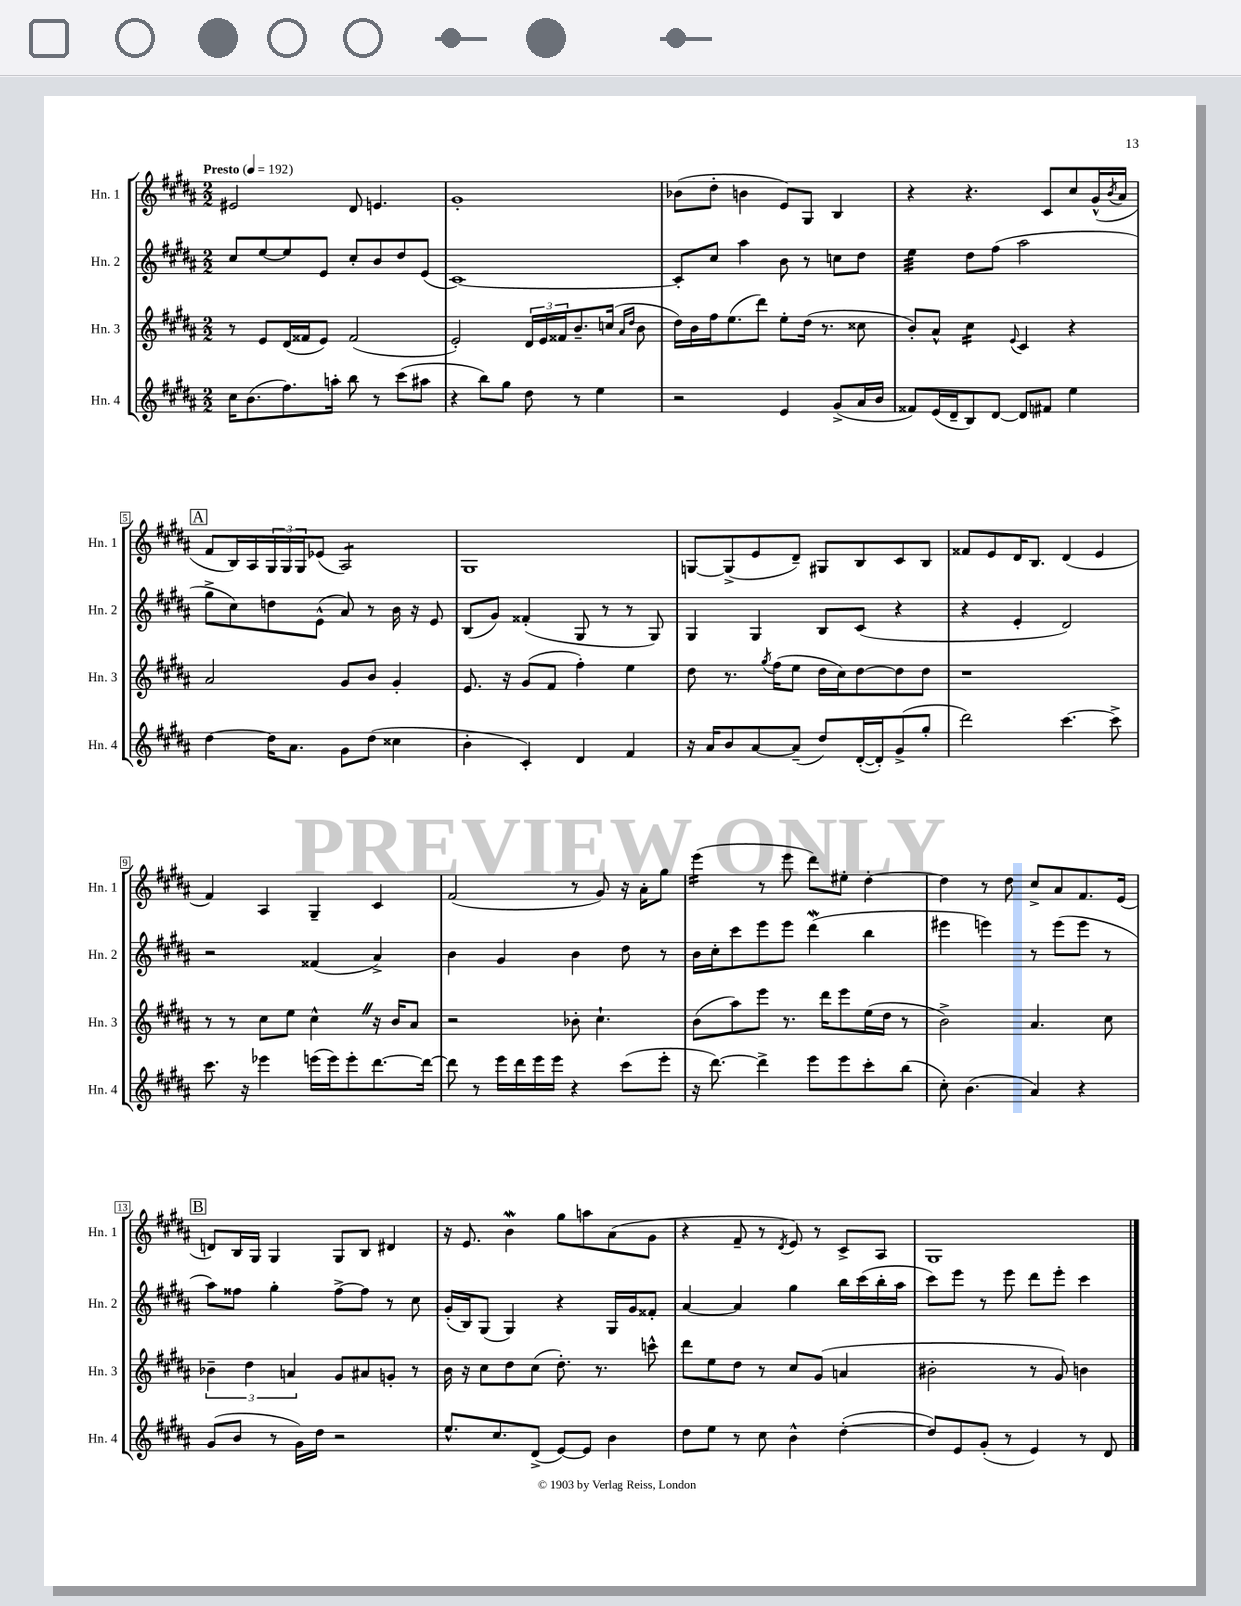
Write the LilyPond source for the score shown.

<<
\new StaffGroup <<
\new Staff = "s0" \with { instrumentName = "Hn. 1" shortInstrumentName = "Hn. 1" } {
    \clef treble \key b \major \numericTimeSignature \time 2/2 \tempo "Presto" 4 = 192
    eis'2 dis'8 e'4. |
    gis'1-. |
    bes'8( dis''8-. b'4 e'8) gis8 b4 |
    r4 r4. cis'8 cis''8 gis'16-^( \acciaccatura { b'8 } ais'16 |
    \mark \markup { \box "A" } fis'8 b16) ais16 \tuplet 3/2 { gis16 gis16 gis16 } ees'8( ais2:8) |
    gis1 |
    g8~ g8->( e'8 dis'8--) gis8 b8 cis'8 b8 |
    fisis'8 e'8 dis'16 b8. dis'4( e'4 |
    fis'4) ais4 gis4-- cis'4 |
    fis'2( r8 gis'8) r16 ais'16-. gis''8 |
    e'''4:16( r8 e'''8 dis'''8) eis''8-. dis''4~-. |
    dis''4 r8 dis''8 cis''8-> ais'8 fis'8. e'16( |
    \mark \markup { \box "B" } d'8) b16 gis16 gis4 gis8 b8 dis'4 |
    r16 e'8. b'4\mordent gis''8 a''8 ais'8( gis'8 |
    r4 fis'8-- r8 \acciaccatura { dis'8 } e'8) r8 cis'8-> ais8 |
    gis1 \bar "|." |
}
\new Staff = "s1" \with { instrumentName = "Hn. 2" shortInstrumentName = "Hn. 2" } {
    \clef treble \key b \major \numericTimeSignature \time 2/2
    cis''8 e''8~ e''8 e'8 cis''8-. b'8 dis''8 e'8( |
    cis'1~) |
    cis'8-. cis''8 ais''4 b'8 r8 c''8 dis''8 |
    e''4:32 dis''8 fis''8( ais''2 |
    \mark \markup { \box "A" } gis''8-> cis''8) d''8 e'8-^( ais'8) r8 b'16 r16 e'8 |
    b8( gis'8) fisis'4-.( gis8 r8 r8 gis8) |
    gis4 gis4 b8 cis'8( r4 |
    r4 e'4-. dis'2) |
    r2 fisis'4( ais'4->) |
    b'4 gis'4 b'4 dis''8 r8 |
    b'16 cis''16-. cis'''8 e'''8 e'''8 dis'''4\mordent( b''4 |
    eis'''4 e'''4) r8 e'''8( e'''8 r8 |
    \mark \markup { \box "B" } ais''8) fisis''8 gis''4-. fisis''8~-> fisis''8 r8 cis''8 |
    gis'16-.( b16) gis8( gis4) r4 gis16 gis'16 fisis'8-. |
    ais'4~ ais'4 gis''4 b''16 cis'''16( b''16-. ais''16 |
    cis'''8) e'''8 r8 e'''8 dis'''8 e'''8-. cis'''4 \bar "|." |
}
\new Staff = "s2" \with { instrumentName = "Hn. 3" shortInstrumentName = "Hn. 3" } {
    \clef treble \key b \major \numericTimeSignature \time 2/2
    r8 e'8 dis'16( fisis'16 e'8) fisis'2( |
    e'2-.) \tuplet 3/2 { dis'16 e'16 fisis'16 } b'8.-- c''16( \grace { ais'16 dis''16 } b'8 |
    dis''16) b'16 fis''16 e''8.( dis'''8) e''8-. dis''16( r8. cisis''8 |
    b'8-.) ais'8-^ cis''4:16 \appoggiatura { e'8 } cis'4 r4 |
    \mark \markup { \box "A" } ais'2 gis'8 b'8 gis'4-. |
    e'8. r16 gis'8( fis'8 fis''4-.) e''4 |
    dis''8 r8. \acciaccatura { gis''8 } fis''16( e''8 dis''16 cis''16) dis''8~ dis''8 dis''8 |
    r1 |
    r8 r8 cis''8 e''8 cis''4-^ \once \override BreathingSign.text = \markup { \musicglyph "scripts.caesura.straight" } \breathe r16 b'16 ais'8 |
    r2 bes'8-. cis''4.-! |
    b'8( ais''8) e'''8 r8. dis'''16 e'''8 e''16( dis''16 r8 |
    b'2->) ais'4. cis''8 |
    \mark \markup { \box "B" } \tuplet 3/2 { bes'4-- dis''4 a'4 } gis'8 ais'8 g'8-. r8 |
    b'16 r16 cis''8 dis''8 cis''8( dis''8.-.) r8. c'''8-^ |
    dis'''8 e''8 dis''8 r8 cis''8 gis'8( a'4 |
    bis'2-. r8 gis'8) b'4 \bar "|." |
}
\new Staff = "s3" \with { instrumentName = "Hn. 4" shortInstrumentName = "Hn. 4" } {
    \clef treble \key b \major \numericTimeSignature \time 2/2
    cis''16 b'8.( fis''8.) a''16-. b''8 r8 cis'''8( ais''8 |
    r4 b''8) gis''8 dis''8 r8 e''4 |
    r2 e'4 gis'8->( ais'16 b'16 |
    fisis'8) e'16( dis'16-- b8) dis'8~ dis'8 fis'8 e''4 |
    \mark \markup { \box "A" } dis''4~ dis''16 ais'8. gis'8 dis''8( cisis''4 |
    b'4-. cis'4-.) dis'4 fis'4 |
    r16 ais'16 b'8 ais'8~ ais'8--( dis''8) dis'16~-.( dis'16-.) gis'8->( gis''8-. |
    dis'''2) cis'''4.~ cis'''8-> |
    cis'''8. r16 ees'''4 e'''16( e'''16) e'''8-. dis'''8.~ dis'''16~ |
    dis'''8 r8 e'''16 dis'''16 e'''16 e'''16 r4 cis'''8( e'''8-. |
    r16 dis'''8.~) dis'''4-> e'''8 e'''8 cis'''8-. b''8( |
    cis''8-.) b'4.( ais'4) r4 |
    \mark \markup { \box "B" } gis'8( b'8 r8 gis'16) dis''16 r2 |
    e''8.-^ cis''8. dis'8->( e'8~) e'8 b'4 |
    dis''8 e''8 r8 cis''8 b'4-^ dis''4~-.( |
    dis''8) e'8 gis'8-.( r8 e'4) r8 dis'8 \bar "|." |
}
>>
>>
\layout { \context { \Score \override BarNumber.stencil = #(make-stencil-boxer 0.1 0.3 ly:text-interface::print) } }
